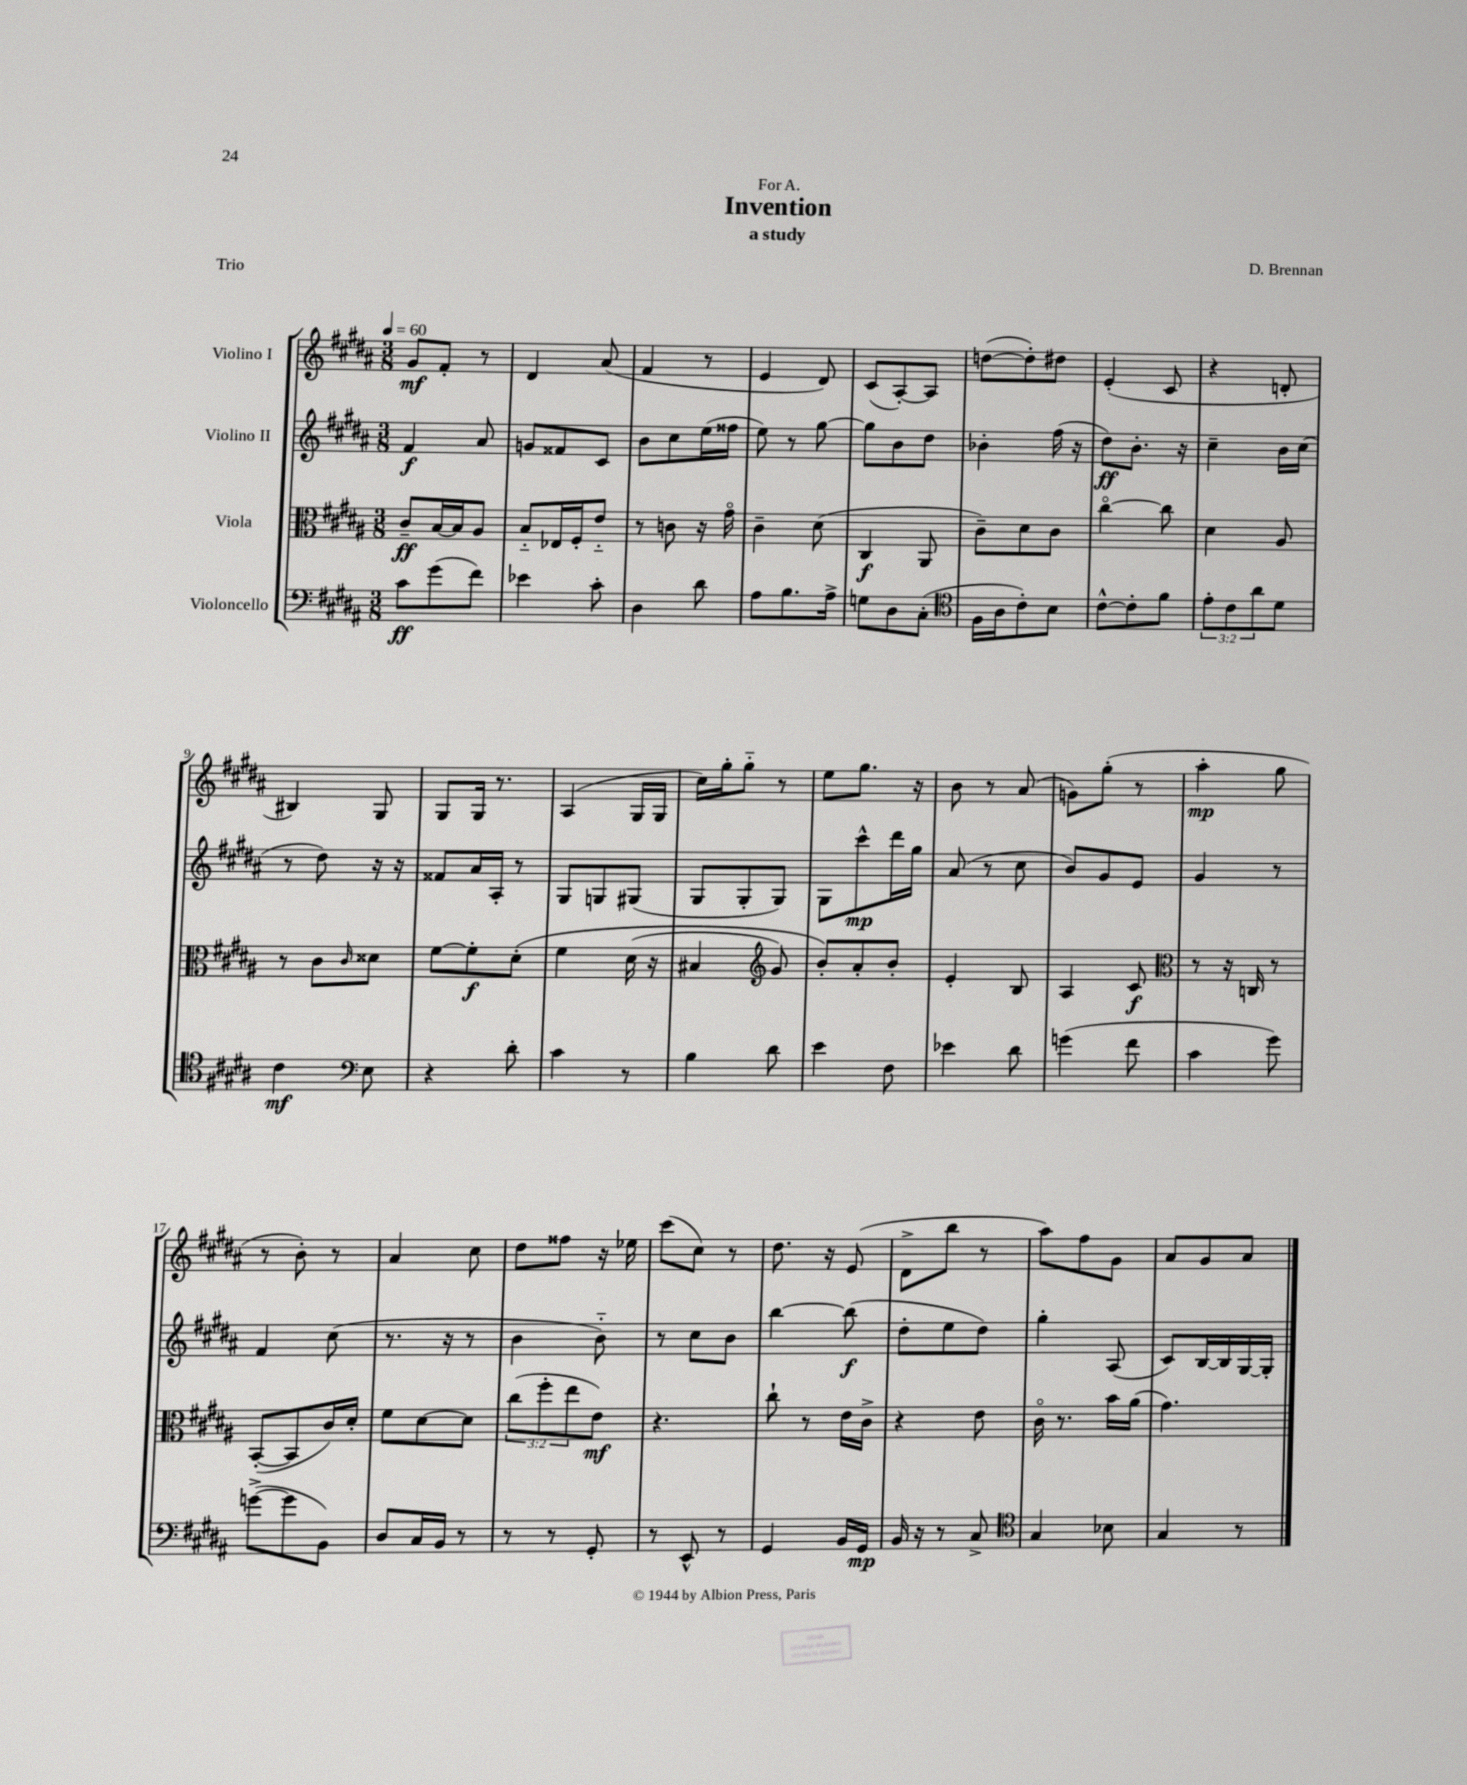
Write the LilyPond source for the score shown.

\header { title = "Invention" composer = "D. Brennan" subtitle = "a study" dedication = "For A." piece = "Trio" }
<<
\new StaffGroup <<
\new Staff = "s0" \with { instrumentName = "Violino I" } {
    \clef treble \key b \major \numericTimeSignature \time 3/8 \tempo 4 = 60
    gis'8\mf fis'8-. r8 |
    dis'4 ais'8( |
    fis'4 r8 |
    e'4 dis'8) |
    cis'8( ais8~-.) ais8 |
    d''8~( d''8-.) dis''8 |
    e'4-.( cis'8 |
    r4 d'8-. |
    bis4) gis8 |
    gis8 gis16 r8. |
    ais4( gis16 gis16 |
    cis''16) gis''16-. gis''8-_ r8 |
    e''8 gis''8. r16 |
    b'8 r8 ais'8( |
    g'8) gis''8-.( r8 |
    ais''4-.\mp gis''8 |
    r8 b'8-.) r8 |
    ais'4 cis''8 |
    dis''8 fisis''8 r16 ees''16 |
    cis'''8( cis''8) r8 |
    dis''8. r16 e'8( |
    dis'8-> b''8 r8 |
    ais''8) fis''8 gis'8 |
    ais'8 gis'8 ais'8 \bar "|." |
}
\new Staff = "s1" \with { instrumentName = "Violino II" } {
    \clef treble \key b \major \numericTimeSignature \time 3/8
    fis'4\f ais'8 |
    g'8 fisis'8 cis'8 |
    b'8 cis''8 e''16( fisis''16 |
    e''8) r8 gis''8~ |
    gis''8 b'8 dis''8 |
    bes'4-. fis''16( r16 |
    dis''8\ff) b'8.-. r16 |
    cis''4-- b'16 cis''16( |
    r8 dis''8) r16 r16 |
    fisis'8 ais'16 ais16-. r8 |
    gis8 g8 gis8( |
    gis8 gis8-. gis8) |
    gis8 cis'''8-^\mp dis'''16 gis''16 |
    ais'8( r8 cis''8 |
    b'8) gis'8 e'8 |
    gis'4 r8 |
    fis'4 cis''8( |
    r8. r16 r8 |
    b'4 b'8-_) |
    r8 cis''8 b'8 |
    b''4~ b''8\f( |
    dis''8-. e''8 dis''8) |
    gis''4-. ais8( |
    cis'8) b16~ b16 gis16~ gis16-. \bar "|." |
}
\new Staff = "s2" \with { instrumentName = "Viola" } {
    \clef alto \key b \major \numericTimeSignature \time 3/8 \override Staff.TupletNumber.text = #tuplet-number::calc-fraction-text
    cis'8--\ff b16~ b16 ais8 |
    b8-_ ees16 fis16-. e'8-_ |
    r8 c'8 r16 gis'16\flageolet |
    cis'4-- dis'8( |
    cis4\f ais,8 |
    cis'8--) dis'8 cis'8 |
    cis''4~\flageolet cis''8 |
    dis'4 ais8 |
    r8 cis'8 \grace { cis'16 } disis'8 |
    fis'8~ fis'8-.\f dis'8-.\( |
    fis'4 dis'16( r16 |
    bis4 \clef treble gis'8) |
    b'8-.\) ais'8-. b'8-. |
    e'4-. b8 |
    ais4 cis'8\f |
    \clef alto r8 r16 c16 r8 |
    b,8~-.( b,8 cis'16) dis'16-. |
    fis'8 dis'8~ dis'8 |
    \tuplet 3/2 { cis''8( fis''8-. e''8 } e'8\mf) |
    r4. |
    cis''8-! r8 e'16 cis'16-> |
    r4 e'8 |
    cis'16\flageolet r8. b'16 ais'16( |
    gis'4.) \bar "|." |
}
\new Staff = "s3" \with { instrumentName = "Violoncello" } {
    \clef bass \key b \major \numericTimeSignature \time 3/8 \override Staff.TupletNumber.text = #tuplet-number::calc-fraction-text
    cis'8\ff gis'8( fis'8) |
    ees'4 cis'8-. |
    dis4 dis'8 |
    ais8 b8. ais16-> |
    g8 dis8 cis8-.( |
    \clef tenor fis16 ais16 cis'8-.) b8 |
    cis'8~-^ cis'8-. fis'8 |
    \tuplet 3/2 { e'8-. cis'8 ais'8 } dis'8 |
    cis'4\mf \clef bass e8 |
    r4 dis'8-. |
    cis'4 r8 |
    b4 dis'8 |
    e'4 fis8 |
    ees'4 dis'8 |
    g'4( fis'8 |
    cis'4 gis'8) |
    g'8~->( g'8 b,8) |
    dis8 cis16 b,16 r8 |
    r8 r8 gis,8-. |
    r8 e,8-^ r8 |
    gis,4 b,16 gis,16\mp |
    b,16 r16 r8 cis8-> |
    \clef tenor gis4 bes8 |
    gis4 r8 \bar "|." |
}
>>
>>
